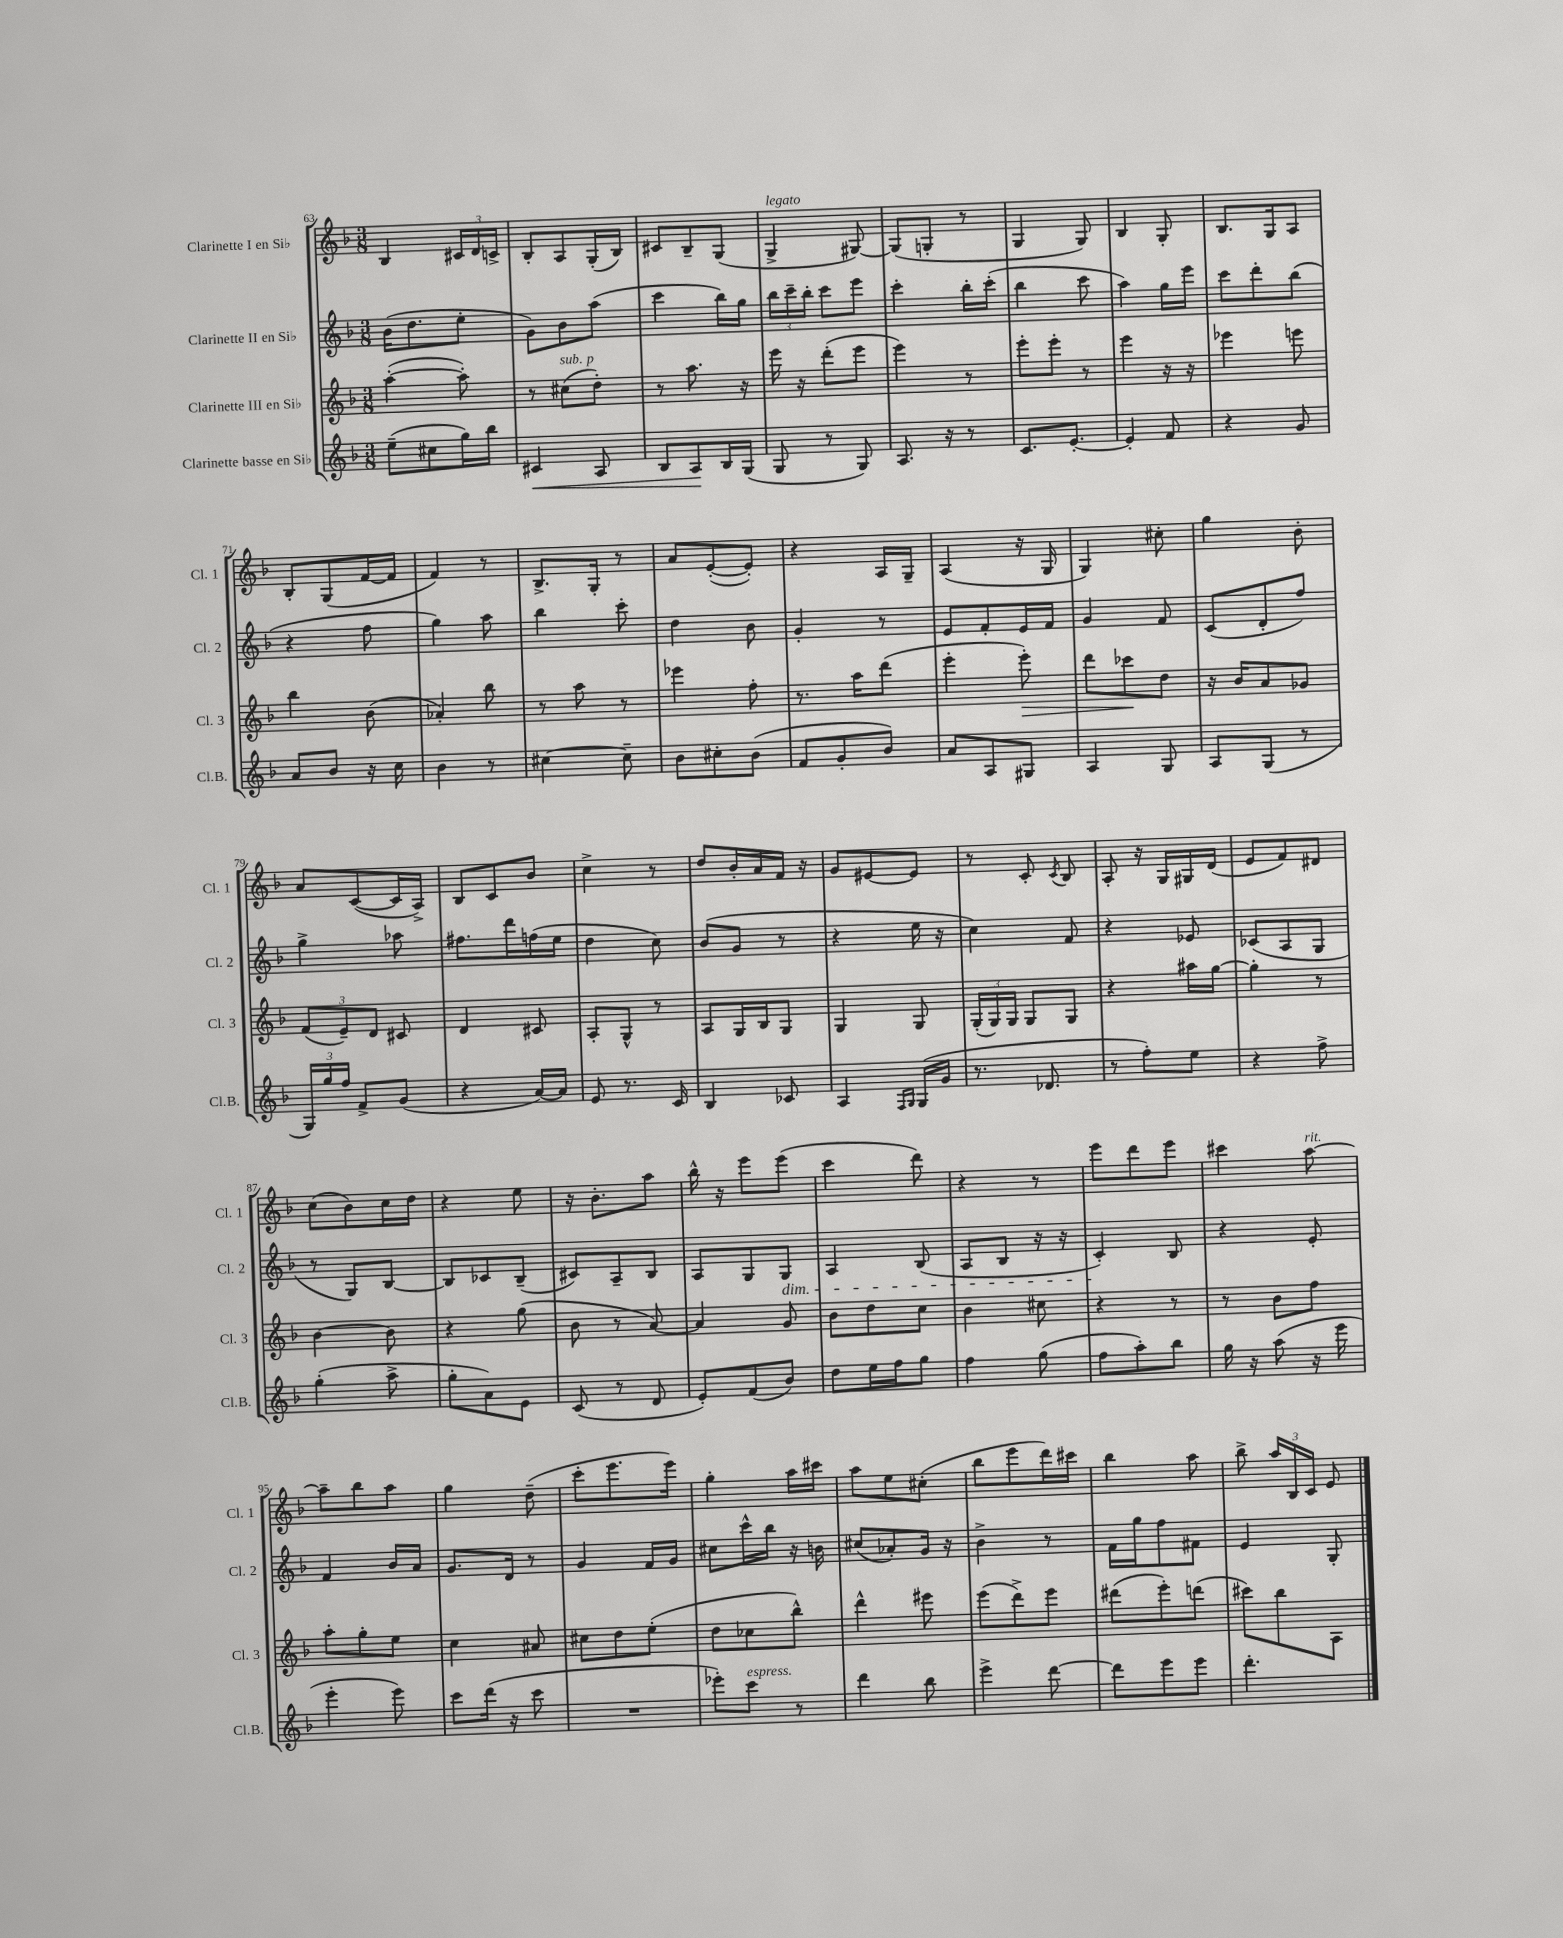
<<
\new StaffGroup <<
\new Staff = "s0" \with { instrumentName = "Clarinette I en Sib" shortInstrumentName = "Cl. 1" } {
    \clef treble \key f \major \numericTimeSignature \time 3/8
    \autoBeamOff bes4 \tuplet 3/2 { cis'16[ d'16 c'16]-> } |
    bes8[-. a8 g16-.( bes16]) |
    cis'8[ bes8-- g8]( |
    g4->^\markup { \italic "legato" } gis8~) |
    gis8[( g8]-. r8 |
    g4 g8) |
    bes4 g8-. |
    bes8.[ g16 a8] |
    bes8[-. g8( f'16~ f'16] |
    f'4) r8 |
    bes8.[-> g16]-. r8 |
    a'8[ e'8~-.( e'8]-.) |
    r4 a16[ g16]-- |
    a4( r16 g16 |
    g4) cis''8-. |
    g''4 bes'8-. |
    a'8[ c'8~( c'16 a16]->) |
    bes8[ c'8 bes'8] |
    c''4-> r8 |
    d''8[ bes'16-. a'16 f'16] r16 |
    g'8[ eis'8~ eis'8] |
    r8 c'8-. \acciaccatura { c'8 } bes8 |
    a8-. r16 g16[ gis16 d'16]( |
    e'8[ f'8) dis'8] |
    c''8[( bes'8) c''16 d''16] |
    r4 e''8 |
    r16 bes'8.[-. a''8] |
    bes''16-^ r16 e'''8[ e'''8]( |
    c'''4 d'''8) |
    r4 r8 |
    e'''8[ d'''8 e'''8] |
    cis'''4 a''8~^\markup { \italic "rit." } |
    a''8[-- bes''8 a''8] |
    g''4 d''8--( |
    c'''8[-. e'''8. e'''16]) |
    g''4-. a''16[ cis'''16] |
    a''8[ e''8 cis''8]-.( |
    bes''8[ e'''8 d'''16) cis'''16] |
    bes''4 a''8 |
    bes''8-> \tuplet 3/2 { a''16[ bes16 c'16] } e'8 \bar "|." |
}
\new Staff = "s1" \with { instrumentName = "Clarinette II en Sib" shortInstrumentName = "Cl. 2" } {
    \clef treble \key f \major \numericTimeSignature \time 3/8
    \autoBeamOff bes'16[( d''8. e''8]-. |
    g'8[) bes'8 a''8]( |
    c'''4 bes''16[) g''16] |
    \tuplet 3/2 { bes''16[ c'''16-- bes''16]-. } c'''8[ e'''8] |
    c'''4-. bes''16[-. c'''16]-.( |
    bes''4 c'''8 |
    a''4) g''16[ e'''16] |
    c'''8[ d'''8-. bes''8]( |
    r4 f''8 |
    g''4) a''8 |
    bes''4 c'''8-. |
    d''4 bes'8 |
    g'4-. r8 |
    e'8[ f'8-. e'16 f'16] |
    g'4 f'8 |
    c'8[( d'8-. f''8]) |
    g''4-> aes''8 |
    fis''8.[ d'''16 f''16( e''16] |
    d''4 c''8) |
    bes'8[( g'8] r8 |
    r4 e''16 r16 |
    c''4) f'8 |
    r4 ees'8 |
    ces'8[( a8 g8] |
    r8 g8[) bes8]~ |
    bes8[ ces'8 bes8]--( |
    cis'8[) a8-- bes8] |
    a8[ g8 g8]\dim |
    a4 bes8( |
    a8[ bes8] r16 r16 |
    c'4-.\!) bes8 |
    r4 e'8-. |
    f'4 bes'16[ a'16] |
    g'8.[ d'16] r8 |
    g'4 f'16[ g'16] |
    cis''8[ c'''16-^ bes''16] r16 b'16 |
    cis''8[( aes'8-.) g'16] r16 |
    bes'4-> r8 |
    f'16[ g''16 f''8 fis'8] |
    e'4 g8-. \bar "|." |
}
\new Staff = "s2" \with { instrumentName = "Clarinette III en Sib" shortInstrumentName = "Cl. 3" } {
    \clef treble \key f \major \numericTimeSignature \time 3/8
    \autoBeamOff a''4~-.( a''8-.) |
    r8 cis''8[^\markup { \italic "sub. p" }( d''8]-.) |
    r8 a''8. r16 |
    e'''16 r16 d'''8[-.( e'''8] |
    e'''4) r8 |
    e'''8[-. e'''8]-. r8 |
    e'''4 r16 r16 |
    ees'''4 e'''8 |
    bes''4 bes'8( |
    aes'4-.) bes''8 |
    r8 a''8 r8 |
    ees'''4 f''8-. |
    r8. a''16[ d'''8]( |
    e'''4-. e'''8-.\>) |
    d'''8[ ces'''8\! d''8] |
    r16 bes'16[ a'8 ges'8] |
    \tuplet 3/2 { f'8[( e'8--) d'8] } cis'8 |
    d'4 cis'8 |
    a8[-. g8]-^ r8 |
    a8[ g16 bes16 g8] |
    g4 g8 |
    \tuplet 3/2 { g16[-.( g16) g16] } g8[ g8] |
    r4 ais''16[ g''16]~ |
    g''4-. r8 |
    bes'4~ bes'8 |
    r4 g''8( |
    bes'8 r8 a'8~) |
    a'4 g'8 |
    bes'8[ d''8 c''8] |
    bes'4 cis''8 |
    r4 r8 |
    r8 bes'8[ f''8] |
    a''8[-. g''8-. e''8] |
    c''4 ais'8 |
    cis''8[ d''8 e''8]-.( |
    d''8[ ces''8 bes''8]-^) |
    d'''4-^ eis'''8 |
    e'''8[( d'''8->) e'''8] |
    dis'''8[( e'''8-.) d'''8]( |
    cis'''8[) bes''8 a8] \bar "|." |
}
\new Staff = "s3" \with { instrumentName = "Clarinette basse en Sib" shortInstrumentName = "Cl.B." } {
    \clef treble \key f \major \numericTimeSignature \time 3/8
    \autoBeamOff e''8[--( cis''8 g''16) bes''16] |
    cis'4\< a8 |
    bes8[ a8\! bes16 g16]( |
    g8 r8 g8) |
    a8. r16 r8 |
    c'8.[ e'8.]~-. |
    e'4-. f'8 |
    r4 g'8 |
    a'8[ bes'8] r16 c''16 |
    bes'4 r8 |
    cis''4~ cis''8-- |
    bes'8[ cis''8-. bes'8]( |
    f'8[ g'8-. bes'8]) |
    a'8[ a8 gis8] |
    a4 g8 |
    a8[ g8]( r8 |
    \tuplet 3/2 { g16[) g''16 f''16] } f'8[-> g'8]( |
    r4 a'16[~) a'16] |
    e'8 r8. c'16 |
    bes4 ces'8 |
    a4 \grace { f16[ g16] } g16[( g'16] |
    r8. des'8. |
    r8 f''8[-.) e''8] |
    r4 f''8-> |
    g''4-.( a''8-> |
    g''8[-. a'8) e'8] |
    c'8( r8 d'8 |
    e'8[-.) f'8( bes'8]) |
    d''8[ e''16 f''16 g''8] |
    f''4 g''8( |
    f''8[ a''8-.) bes''8] |
    g''16 r16 a''8( r16 e'''16 |
    e'''4-. e'''8) |
    c'''8[ d'''16]( r16 c'''8 |
    R4. |
    ees'''8[-.) c'''8]^\markup { \italic "espress." } r8 |
    d'''4 bes''8 |
    e'''4-> d'''8~ |
    d'''8[ e'''8 e'''8] |
    d'''4.-. \bar "|." |
}
>>
>>
\layout { \context { \Score currentBarNumber = #63 } }
